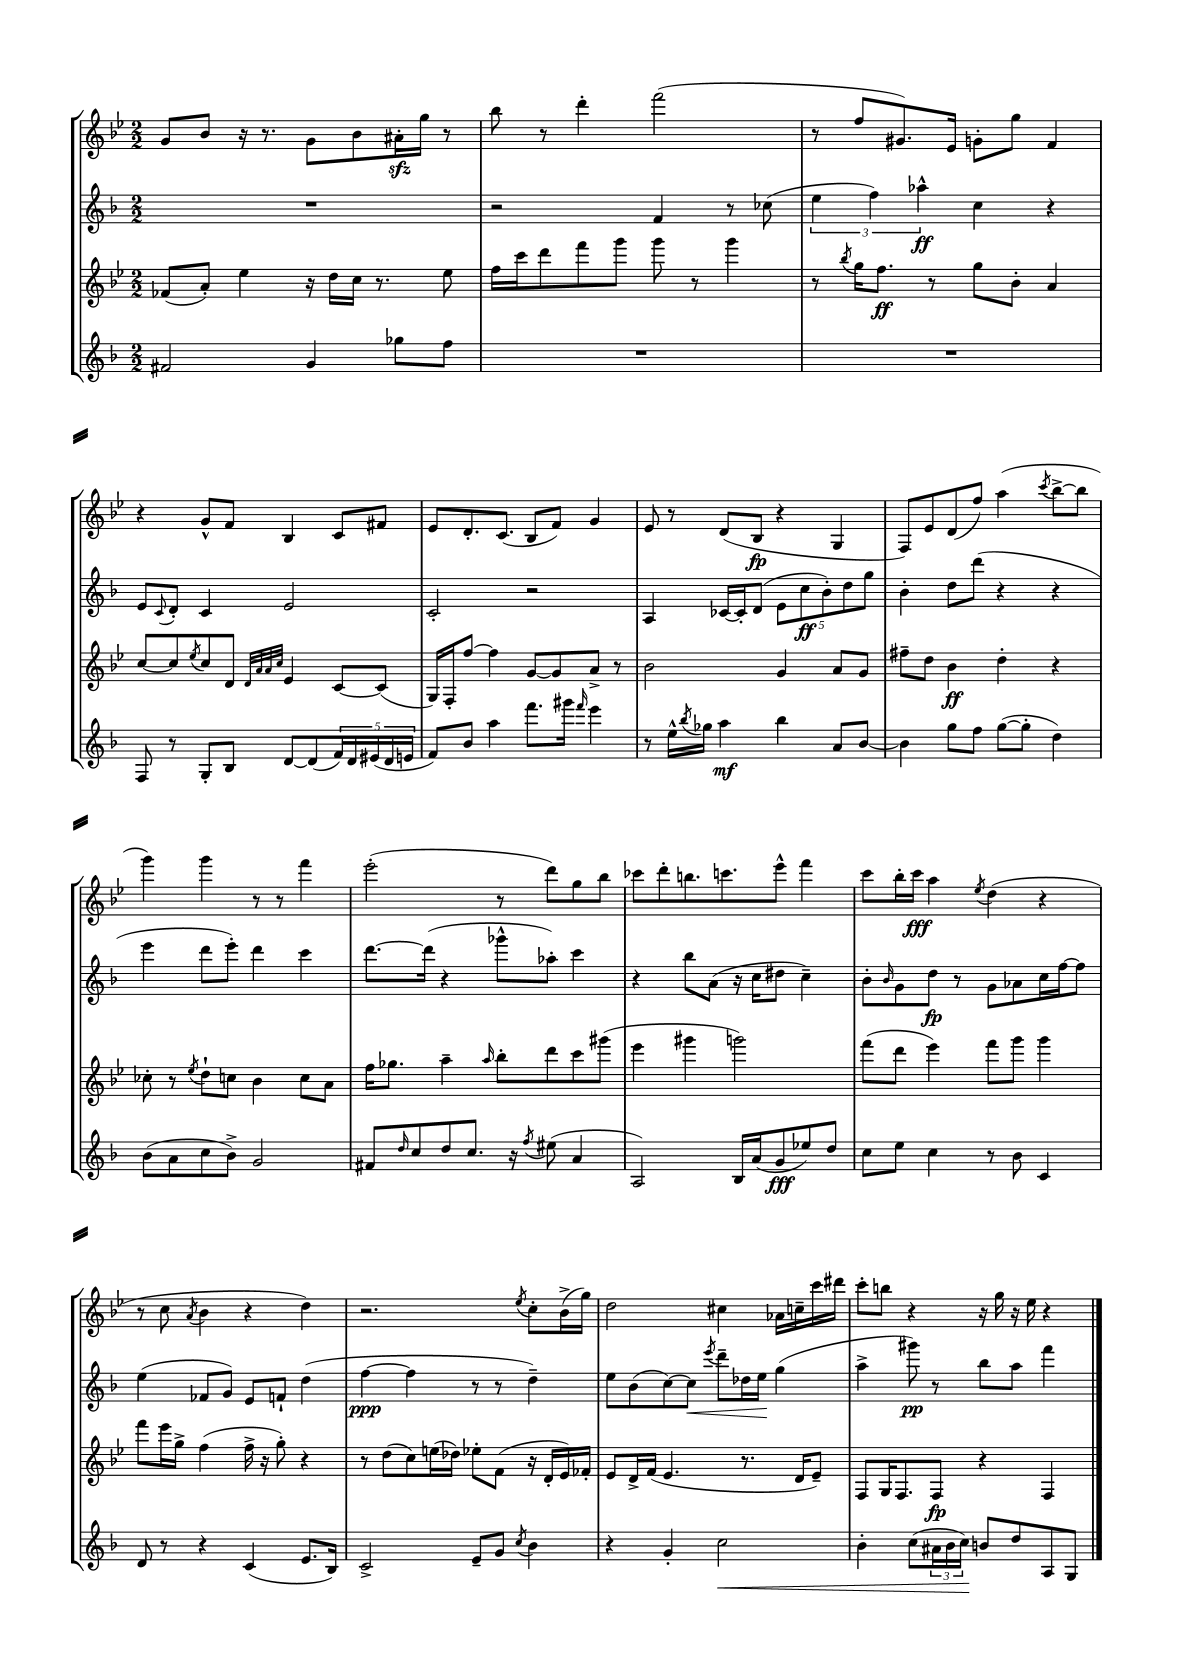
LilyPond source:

<<
\new StaffGroup <<
\new Staff = "s0" {
    \clef treble \key bes \major \numericTimeSignature \time 2/2
    g'8 bes'8 r16 r8. g'8 bes'8 ais'16-.\sfz g''16 r8 |
    bes''8 r8 d'''4-. f'''2( |
    r8 f''8 gis'8.) ees'16 g'8-. g''8 f'4 |
    r4 g'8-^ f'8 bes4 c'8 fis'8 |
    ees'8 d'8.-. c'8.( bes8 f'8) g'4 |
    ees'8 r8 d'8( bes8\fp r4 g4 |
    f8) ees'8 d'8( f''8) a''4( \acciaccatura { c'''8 } bes''8~-> bes''8 |
    g'''4) g'''4 r8 r8 f'''4 |
    ees'''2-.( r8 d'''8) g''8 bes''8 |
    ces'''8 d'''8-. b''8. c'''8. ees'''8-^ f'''4 |
    c'''8 bes''16-. c'''16\fff a''4 \acciaccatura { ees''8 } d''4( r4 |
    r8 c''8 \acciaccatura { a'8 } bes'4 r4 d''4) |
    r2. \acciaccatura { ees''8 } c''8-. bes'16->( g''16) |
    d''2 cis''4 aes'16 c''16-- c'''16 dis'''16 |
    c'''8-. b''8 r4 r16 g''16 r16 ees''16 r4 \bar "|." |
}
\new Staff = "s1" {
    \clef treble \key f \major \numericTimeSignature \time 2/2
    R1 |
    r2 f'4 r8 ces''8( |
    \tuplet 3/2 { e''4 f''4) aes''4-^\ff } c''4 r4 |
    e'8 \appoggiatura { c'8 } d'8-. c'4 e'2 |
    c'2-. r2 |
    a4 ces'16~ ces'16-. d'8( \tuplet 5/4 { e'8 c''8\ff bes'8-.) d''8 g''8 } |
    bes'4-. d''8 d'''8( r4 r4 |
    e'''4 d'''8 e'''8-.) d'''4 c'''4 |
    d'''8.~ d'''16( r4 ges'''8-^ aes''8-.) c'''4 |
    r4 bes''8 a'8( r16 c''16 dis''8 c''4--) |
    bes'8-. \grace { bes'16 } g'8 d''8\fp r8 g'8 aes'8 c''16 f''16~ f''8 |
    e''4( fes'8 g'8) e'8 f'8-! d''4( |
    f''4~\ppp f''4 r8 r8 d''4--) |
    e''8 bes'8( c''8~) c''8\< \acciaccatura { e'''8 } d'''8-- des''16 e''16\! g''4( |
    a''4-> gis'''8\pp) r8 bes''8 a''8 f'''4 \bar "|." |
}
\new Staff = "s2" {
    \clef treble \key bes \major \numericTimeSignature \time 2/2
    fes'8( a'8-.) ees''4 r16 d''16 c''16 r8. ees''8 |
    f''16 c'''16 d'''8 f'''8 g'''8 g'''8 r8 g'''4 |
    r8 \acciaccatura { bes''8 } g''16 f''8.\ff r8 g''8 bes'8-. a'4 |
    c''8~ c''8 \acciaccatura { ees''8 } c''8 d'8 \grace { d'32 a'32 a'32 c''32 } ees'4 c'8~ c'8( |
    g16) f16-. f''8~ f''4 g'8~ g'8 a'8-> r8 |
    bes'2 g'4 a'8 g'8 |
    fis''8-- d''8 bes'4\ff d''4-. r4 |
    ces''8-. r8 \acciaccatura { ees''8 } d''8-! c''8 bes'4 c''8 a'8 |
    f''16 ges''8. a''4-- \grace { a''16 } bes''8-. d'''8 c'''8 gis'''8( |
    ees'''4 gis'''4 g'''2) |
    f'''8( d'''8 ees'''4) f'''8 g'''8 g'''4 |
    f'''8 ees'''16 g''16-> f''4( f''16-> r16 g''8-.) r4 |
    r8 d''8( c''8) e''16( des''16) ees''8-. f'8( r16 d'16-. ees'16) fes'16-. |
    ees'8 d'16-> f'16( ees'4. r8. d'16 ees'8--) |
    f8 g16 f8. f8\fp r4 f4 \bar "|." |
}
\new Staff = "s3" {
    \clef treble \key f \major \numericTimeSignature \time 2/2
    fis'2 g'4 ges''8 f''8 |
    R1 |
    R1 |
    f8 r8 g8-. bes8 d'8~ d'8( \tuplet 5/4 { f'16) d'16 eis'16( d'16 e'16 } |
    f'8) bes'8 a''4 f'''8. gis'''16 \grace { f'''16 } e'''4 |
    r8 e''16-^ \acciaccatura { bes''8 } ges''16 a''4\mf bes''4 a'8 bes'8~ |
    bes'4 g''8 f''8 g''8~( g''8-. d''4) |
    bes'8( a'8 c''8 bes'8->) g'2 |
    fis'8 \grace { d''16 } c''8 d''8 c''8. r16 \acciaccatura { f''8 } eis''8( a'4 |
    a2) bes16 a'16( g'8\fff ees''8) d''8 |
    c''8 e''8 c''4 r8 bes'8 c'4 |
    d'8 r8 r4 c'4( e'8. bes16) |
    c'2-> e'8-- g'8 \acciaccatura { c''8 } bes'4 |
    r4 g'4-. c''2\< |
    bes'4-. c''8( \tuplet 3/2 { ais'16 bes'16 c''16\!) } b'8 d''8 a8 g8 \bar "|." |
}
>>
>>
\layout { \context { \Score \remove "Bar_number_engraver" } }
